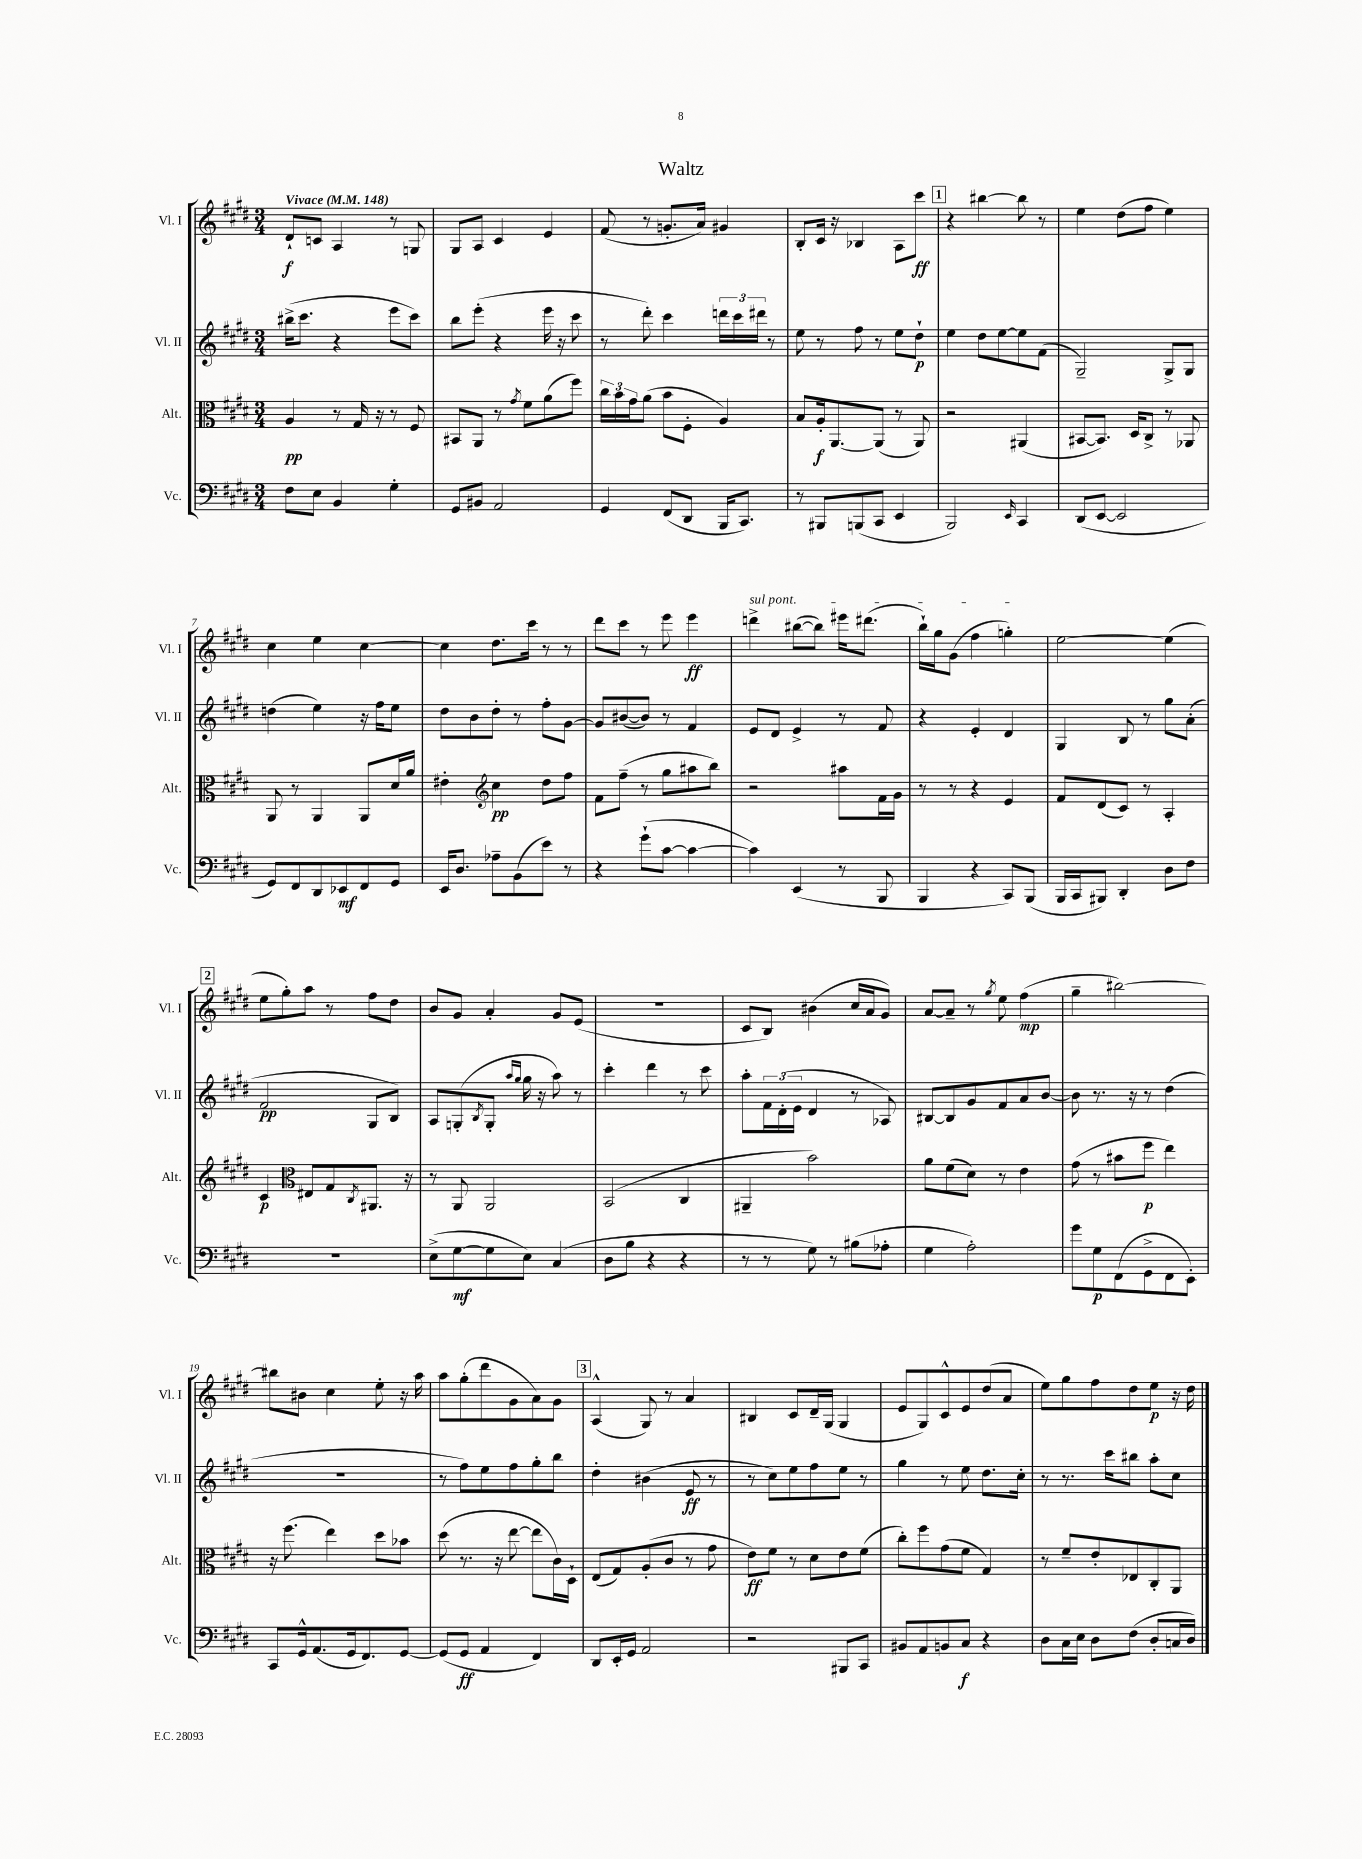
\header { title = "Waltz" }
<<
\new StaffGroup <<
\new Staff = "s0" \with { instrumentName = "Vl. I" shortInstrumentName = "Vl. I" } {
    \clef treble \key e \major \numericTimeSignature \time 3/4 \tempo "Vivace" 4 = 148
    dis'8-!\f c'8 a4 r8 g8 |
    gis8 a8 cis'4 e'4 |
    fis'8( r8 g'8.-. a'16) gis'4 |
    b8-. cis'16 r16 bes4 a8 cis'''8\ff |
    \mark \markup { \box "1" } r4 bis''4~ bis''8 r8 |
    e''4 dis''8( fis''8 e''4) |
    cis''4 e''4 cis''4~ |
    cis''4 dis''8. cis'''16 r8 r8 |
    dis'''8 cis'''8 r8 e'''8 e'''4\ff |
    \once \override TextSpanner.bound-details.left.text = \markup { \italic "sul pont." } d'''4->\startTextSpan bis''8~( bis''8) eis'''16 dis'''8.( |
    b''16-!) gis''16 gis'8( fis''4 g''4-.\stopTextSpan) |
    e''2~ e''4( |
    \mark \markup { \box "2" } e''8 gis''8-.) a''8 r8 fis''8 dis''8 |
    b'8 gis'8 a'4-. gis'8 e'8( |
    R2. |
    cis'8 b8) bis'4( cis''16 a'16 gis'8) |
    a'8~ a'8-- r8 \acciaccatura { gis''8 } e''8 fis''4\mp( |
    gis''4-- bis''2~) |
    bis''8 bis'8 cis''4 e''8-. r16 a''16 |
    a''8 gis''8-.( dis'''8 gis'8 a'8) gis'8 |
    \mark \markup { \box "3" } a4-^( gis8) r8 a'4 |
    bis4 cis'8 dis'16-- gis16( gis4 |
    e'8 gis8) cis'8-^ e'8 dis''8( a'8 |
    e''8) gis''8 fis''8 dis''8 e''8\p r16 dis''16 \bar "|." |
}
\new Staff = "s1" \with { instrumentName = "Vl. II" shortInstrumentName = "Vl. II" } {
    \clef treble \key e \major \numericTimeSignature \time 3/4
    bis''16->( cis'''8. r4 e'''8 cis'''8) |
    b''8 e'''8-.( r4 e'''16 r16 cis'''8 |
    r8 dis'''8-.) cis'''4 \tuplet 3/2 { d'''16 cis'''16 dis'''16 } r8 |
    e''8 r8 fis''8 r8 e''8 dis''8-!\p |
    \mark \markup { \box "1" } e''4 dis''8 e''8~ e''8 fis'8( |
    gis2--) gis8-> gis8 |
    d''4( e''4) r16 fis''16 e''8 |
    dis''8 b'8 dis''8-. r8 fis''8-. gis'8~ |
    gis'8 bis'8~( bis'8) r8 fis'4 |
    e'8 dis'8 e'4-> r8 fis'8 |
    r4 e'4-. dis'4 |
    gis4 b8 r8 gis''8 a'8-.( |
    \mark \markup { \box "2" } fis'2\pp gis8 b8) |
    a8 g8-.( \acciaccatura { b8 } g8-. \grace { a''16 gis''16 } gis''16 r16 a''8) r8 |
    cis'''4-. dis'''4 r8 cis'''8 |
    a''8-. \tuplet 3/2 { fis'16 dis'16-.( e'16 } dis'4 r8 aes8) |
    bis8~ bis8 gis'8 fis'8 a'8 b'8~ |
    b'8 r8. r16 r8 dis''4( |
    R2. |
    r8 fis''8) e''8 fis''8 gis''8-. b''8 |
    \mark \markup { \box "3" } dis''4-. bis'4( e'8\ff r8 |
    r8 cis''8) e''8 fis''8 e''8 r8 |
    gis''4 r8 e''8 dis''8. cis''16-. |
    r8 r8. cis'''16 bis''8 a''8-. cis''8 \bar "|." |
}
\new Staff = "s2" \with { instrumentName = "Alt." shortInstrumentName = "Alt." } {
    \clef alto \key e \major \numericTimeSignature \time 3/4
    a4\pp r8 gis16 r16 r8 fis8 |
    bis,8 a,8 r8 \acciaccatura { gis'8 } fis'8 a'8( fis''8) |
    \tuplet 3/2 { cis''16 b'16 gis'16 } a'8( b'8 fis8-. a4) |
    b8 a16-.\f a,8.~ a,8( r8 a,8) |
    \mark \markup { \box "1" } r2 ais,4( |
    bis,8~ bis,8.) dis16 cis8-> r8 aes,8 |
    a,8 r8 a,4 a,8 dis'16 a'16 |
    eis'4-. \clef treble cis''4\pp dis''8 fis''8 |
    fis'8 fis''8--( r8 gis''8 ais''8 b''8) |
    r2 ais''8 fis'16 gis'16 |
    r8 r8 r4 e'4 |
    fis'8 dis'8( cis'8) r8 a4-. |
    \mark \markup { \box "2" } cis'4\p \clef alto eis8 gis8 \acciaccatura { cis8 } ais,8. r16 |
    r8 a,8 a,2 |
    b,2( cis4 |
    ais,4-- b'2) |
    a'8 fis'8( dis'8) r8 e'4 |
    gis'8( r8 bis'8 fis''8\p e''4) |
    r16 fis''8.( e''4) dis''8 bes'8 |
    dis''8( r8. r16 e''8~ e''8 cis'16) dis16-! |
    \mark \markup { \box "3" } e8( gis8) a8-.( cis'8 r8 gis'8 |
    e'8\ff) fis'8 r8 dis'8 e'8 fis'8( |
    cis''8-.) fis''8 gis'8( fis'8 gis4) |
    r8 fis'8-- e'8-. ees8 cis8-. a,8 \bar "|." |
}
\new Staff = "s3" \with { instrumentName = "Vc." shortInstrumentName = "Vc." } {
    \clef bass \key e \major \numericTimeSignature \time 3/4
    fis8 e8 b,4 gis4-. |
    gis,8 bis,8 a,2 |
    gis,4 fis,8( dis,8 b,,16 cis,8.) |
    r8 bis,,8 b,,8( cis,8 e,4 |
    \mark \markup { \box "1" } b,,2) \grace { e,16 } cis,4 |
    dis,8( e,8~ e,2 |
    gis,8) fis,8 dis,8 ees,8\mf fis,8 gis,8 |
    e,16 dis8. aes8-- b,8( e'8) r8 |
    r4 gis'8-!( cis'8~ cis'4~ |
    cis'4) e,4( r8 b,,8 |
    b,,4 r4 cis,8) b,,8( |
    b,,16 cis,16 bis,,8) dis,4-. dis8 fis8 |
    \mark \markup { \box "2" } R2. |
    e8->( gis8~\mf gis8 e8) cis4( |
    dis8 b8 r4 r4 |
    r8 r8 gis8) r8 bis8( aes8-. |
    gis4 a2-.) |
    gis'8 gis8\p fis,8( gis,8-> fis,8 e,8-.) |
    cis,8 gis,16-^ a,8.( gis,16 fis,8.) gis,8~ |
    gis,8( gis,8\ff a,4 fis,4) |
    \mark \markup { \box "3" } dis,8 e,16-. gis,16 a,2 |
    r2 bis,,8 cis,8 |
    bis,8 a,8 b,8 cis8\f r4 |
    dis8 cis16 e16 dis8 fis8( dis8-. c16 dis16) \bar "|." |
}
>>
>>
